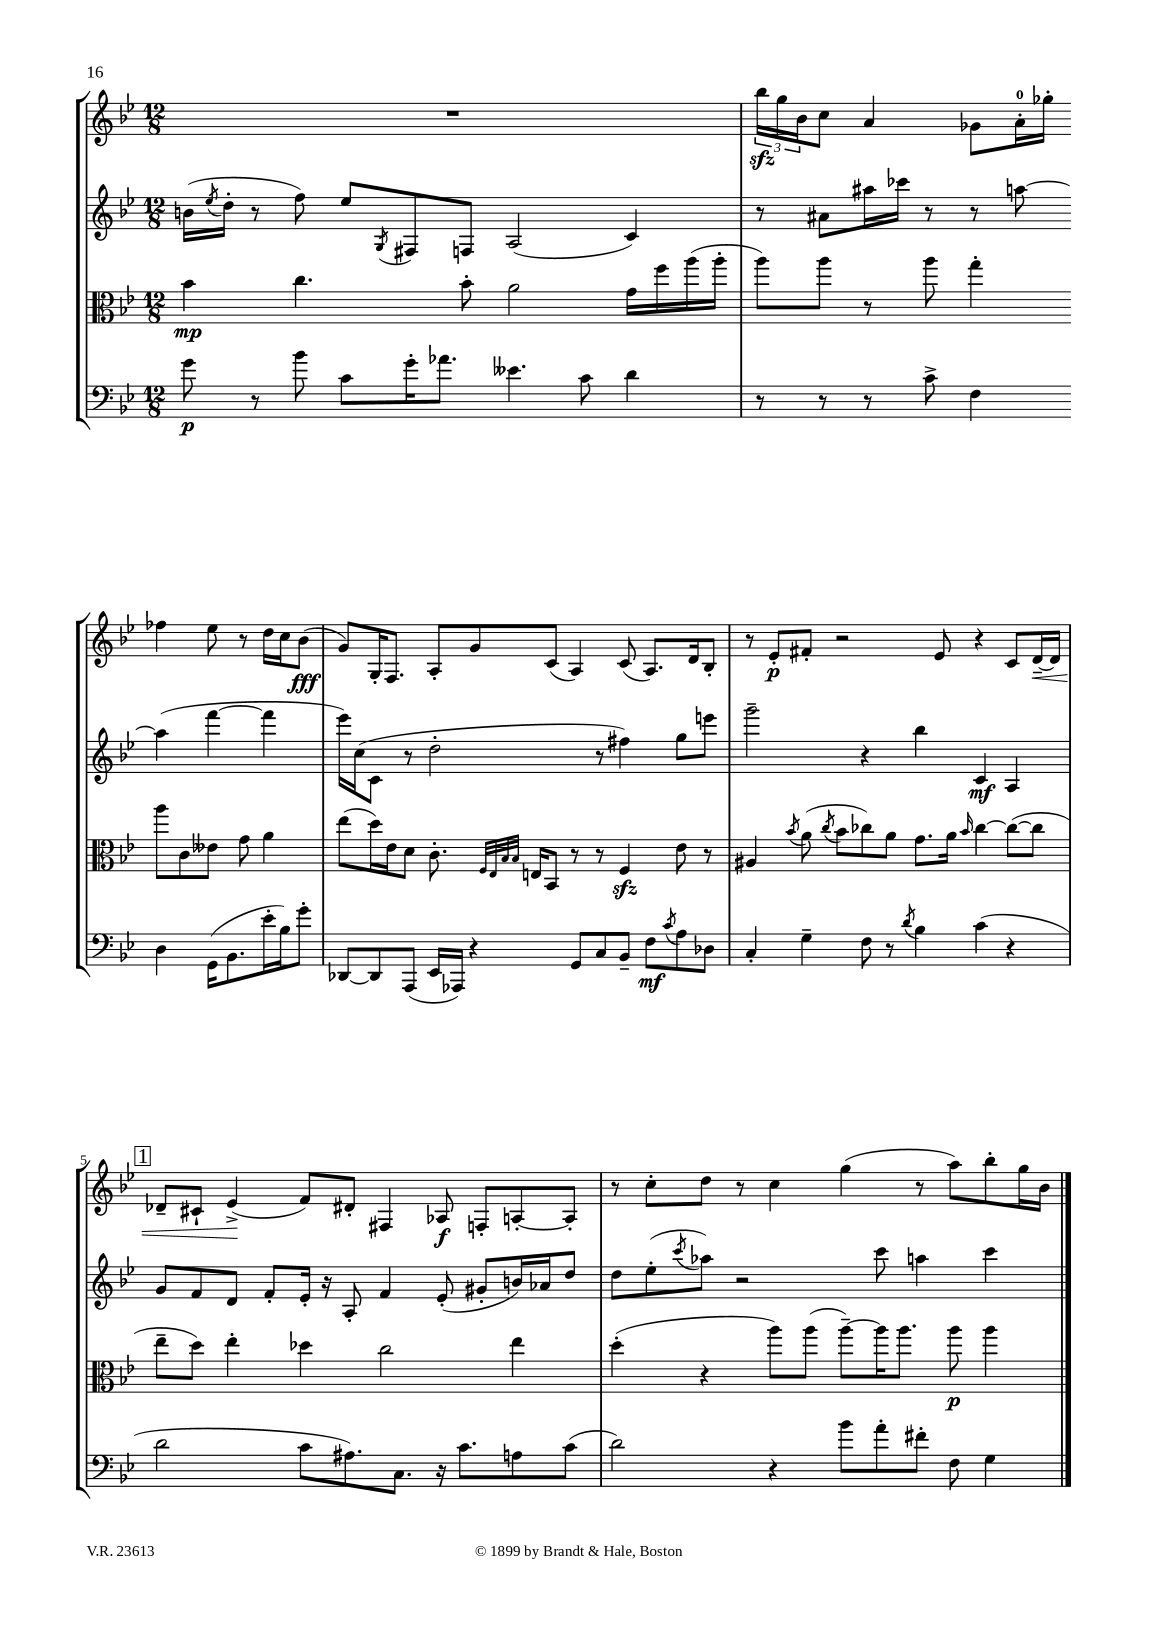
<<
\new StaffGroup <<
\new Staff = "s0" {
    \clef treble \key bes \major \numericTimeSignature \time 12/8
    R1. |
    \tuplet 3/2 { bes''16\sfz g''16 bes'16 } c''8 a'4 ges'8 a'16-0-. ges''16-. fes''4 ees''8 r8 d''16 c''16 bes'8\fff( |
    g'8) g16-. f8. a8-. g'8 c'8( a4) c'8( a8.) d'16 bes8-. |
    r8 ees'8-.\p fis'8-. r2 ees'8 r4 c'8 d'16~--\< d'16 |
    \mark \markup { \box "1" } des'8-- cis'8-! ees'4->\!( f'8) dis'8-. fis4 aes8\f f8-. a8~-. a8-. |
    r8 c''8-. d''8 r8 c''4 g''4( r8 a''8) bes''8-. g''16 bes'16 \bar "|." |
}
\new Staff = "s1" {
    \clef treble \key bes \major \numericTimeSignature \time 12/8
    b'16( \acciaccatura { ees''8 } d''16-. r8 f''8) ees''8 \acciaccatura { g8 } fis8 f8 a2( c'4) |
    r8 ais'8 ais''16 ces'''16 r8 r8 a''8~ a''4( f'''4~ f'''4 |
    ees'''16) c''16( c'8 r8 d''2-. r8 fis''4) g''8 e'''8 |
    g'''2-- r4 bes''4 c'4\mf a4 |
    \mark \markup { \box "1" } g'8 f'8 d'8 f'8-. ees'16-. r16 a8-. f'4 ees'8-.( gis'8-. b'16) aes'16 d''8 |
    d''8 ees''8-.( \acciaccatura { c'''8 } aes''8) r2 c'''8 a''4 c'''4 \bar "|." |
}
\new Staff = "s2" {
    \clef alto \key bes \major \numericTimeSignature \time 12/8
    bes'4\mp c''4. bes'8-. a'2 g'16 f''16 a''16( a''16-. |
    a''8) a''8 r8 a''8 g''4-. a''8 c'8 eeses'8 g'8 a'4 |
    ees''8( d''16) ees'16 d'8 c'8.-. \grace { f32 ees32 bes32 bes32 } e16 bes,8 r8 r8 f4\sfz ees'8 r8 |
    ais4 \acciaccatura { bes'8 } a'8( \acciaccatura { c''8 } bes'8 ces''8) a'8 g'8. a'16 \grace { bes'16 } ces''4~ ces''8~( ces''8 |
    \mark \markup { \box "1" } ees''8-- d''8) ees''4-. des''4 c''2 ees''4 |
    d''4-.( r4 a''8) a''8( a''8~--) a''16 a''8. a''8\p a''4 \bar "|." |
}
\new Staff = "s3" {
    \clef bass \key bes \major \numericTimeSignature \time 12/8
    g'8\p r8 bes'8 c'8 g'16-. aes'8. eeses'4. c'8 d'4 |
    r8 r8 r8 c'8-> f4 d4 g,16( bes,8. ees'16-. bes16) g'8-. |
    des,8~ des,8 a,,8( ees,16 aes,,16) r4 g,8 c8 bes,8-- f8\mf \acciaccatura { c'8 } a8 des8 |
    c4-. g4-- f8 r8 \acciaccatura { d'8 } bes4 c'4( r4 |
    \mark \markup { \box "1" } d'2 c'8 ais8.) c8. r16 c'8. a8 c'8( |
    d'2) r4 bes'8 a'8-. fis'8-. f8 g4 \bar "|." |
}
>>
>>
